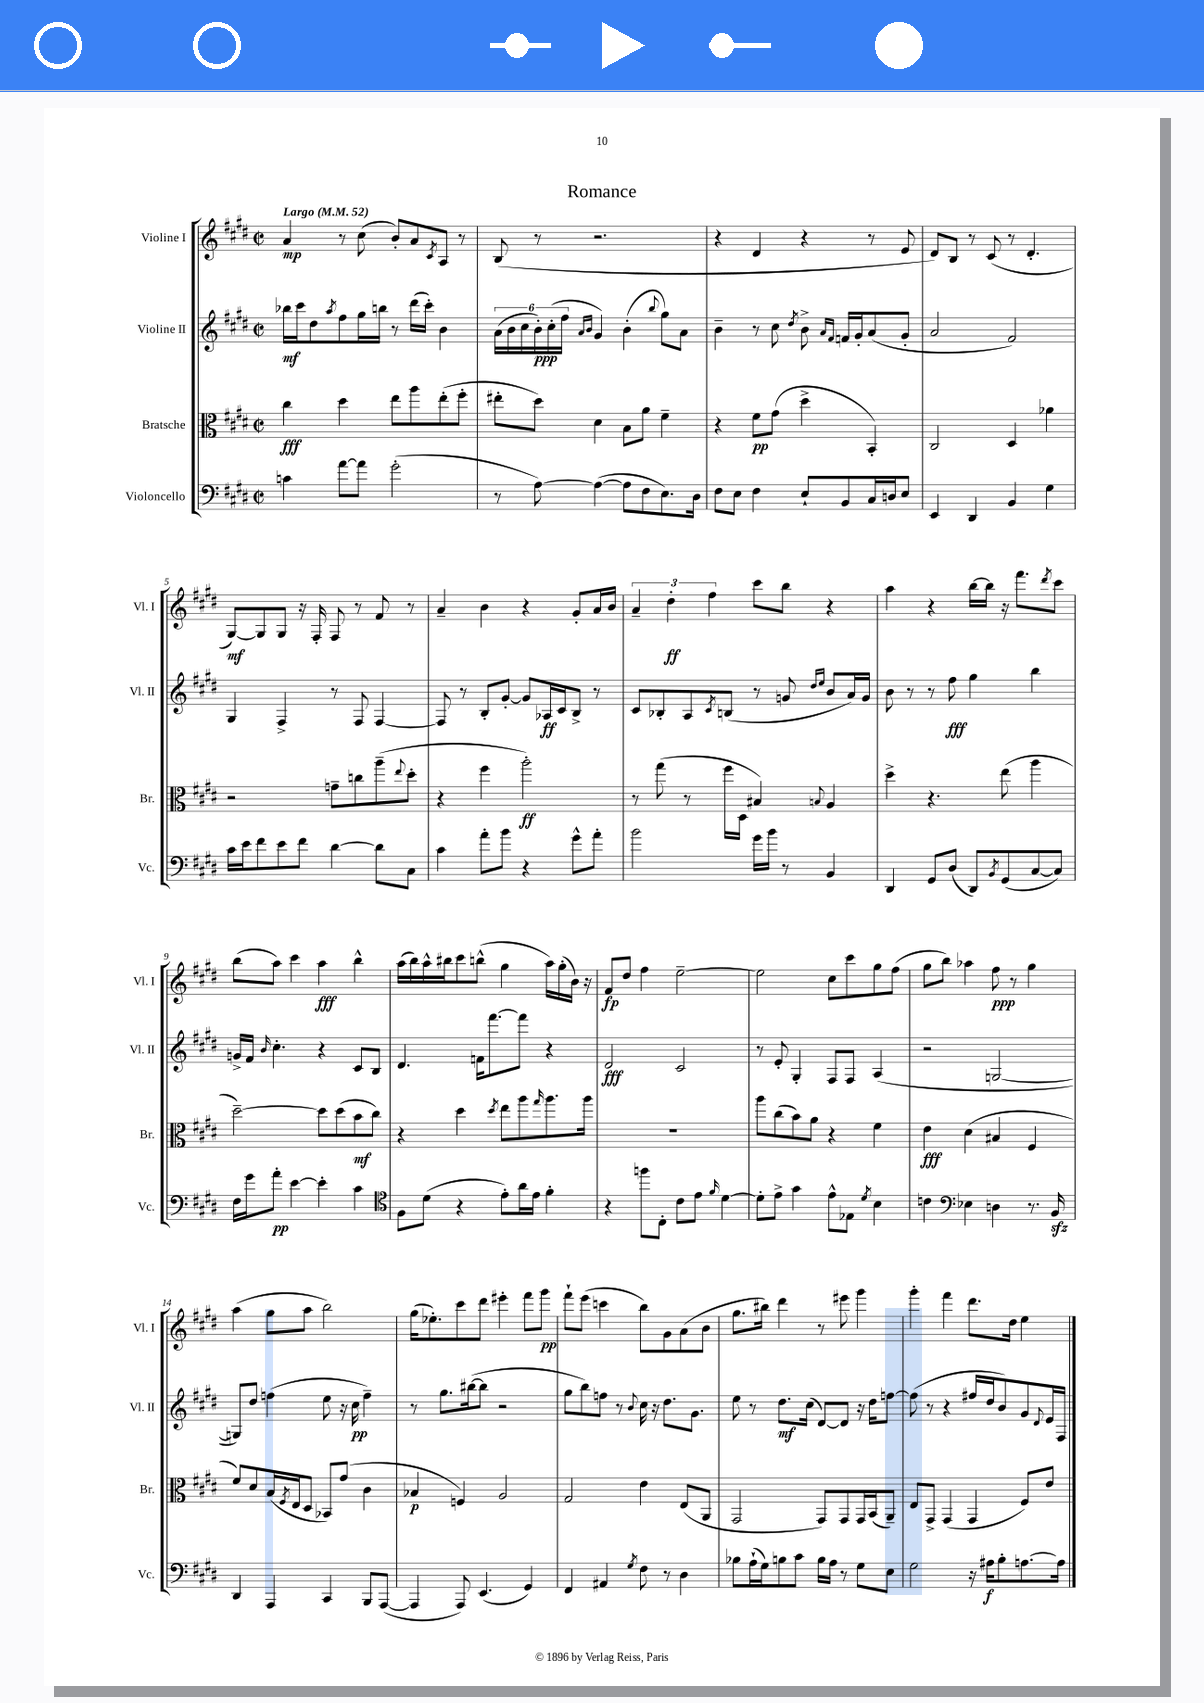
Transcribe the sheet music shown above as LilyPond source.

\header { title = "Romance" }
<<
\new StaffGroup <<
\new Staff = "s0" \with { instrumentName = "Violine I" shortInstrumentName = "Vl. I" } {
    \clef treble \key e \major \defaultTimeSignature \time 2/2 \tempo "Largo" 4 = 52
    a'4\mp r8 cis''8( b'8-.) a'8 \acciaccatura { cis'8 } a8 r8 |
    b8( r8 r2. |
    r4 dis'4 r4 r8 e'8 |
    dis'8) b8 r8 cis'8( r8 dis'4.-. |
    gis8~\mf) gis8 gis8 r16 fis16-. fis8 r8 fis'8 r8 |
    a'4-- b'4 r4 gis'8-. a'16 b'16 |
    \tuplet 3/2 { a'4-- dis''4-.\ff fis''4 } cis'''8 b''8 r4 |
    a''4 r4 b''16~ b''16 r16 fis'''8. \acciaccatura { dis'''8 } cis'''8 |
    b''8( a''8) cis'''4 a''4\fff b''4-^ |
    a''16( b''16) a''16-^ bis''16 cis'''8 b''8-^( gis''4 a''16) gis''16-.( b'16) r16 |
    fis'8\fp dis''8 fis''4 e''2~-- |
    e''2 cis''8 cis'''8 gis''8 fis''8( |
    gis''8 b''8) aes''4 fis''8\ppp r8 gis''4 |
    a''4( gis''8 a''8 b''2) |
    gis''16( ees''8.-.) cis'''8 dis'''8 eis'''4-. fis'''8 gis'''8\pp |
    fis'''8-! e'''8( c'''4 b''8) gis'8 a'8( b'8 |
    gis''8. bis''16) dis'''4 r8 eis'''8 gis'''4 |
    gis'''4-. fis'''4 dis'''8. dis''16 e''4 \bar "|." |
}
\new Staff = "s1" \with { instrumentName = "Violine II" shortInstrumentName = "Vl. II" } {
    \clef treble \key e \major \defaultTimeSignature \time 2/2
    bes''16\mf cis'''16 dis''8 \acciaccatura { a''8 } fis''8 gis''16 b''16 r8 dis'''16( cis'''16-.) b'4 |
    \tuplet 6/4 { a'16( b'16 cis''16 b'16-.\ppp) cis''16-.( fis''16 } \grace { a'16 b'16 } gis'4) b'4-.( \appoggiatura { b''8 } gis''8) a'8 |
    b'4-- r8 cis''8 \acciaccatura { dis''8 } b'8-> \grace { a'16 fis'16 } f'16 gis'16-. a'8( gis'8-. |
    a'2 fis'2) |
    gis4 fis4-> r8 fis8 fis4~ |
    fis8 r8 b8-. gis'8~-. gis'8 aes16\ff cis'16 b8-> r8 |
    cis'8 bes8-. a8 \acciaccatura { cis'8 } b8( r8 g'8 \grace { dis''16 e''16 } b'8 a'16) g'16 |
    b'8 r8 r8 fis''8\fff gis''4 b''4 |
    g'16-> fis'16 \grace { b'16 } cis''4.-. r4 cis'8 b8 |
    dis'4. f'16 fis'''8.~ fis'''8 r4 |
    dis'2\fff cis'2 |
    r8 e'8-. gis4-. fis8 fis8 a4( |
    r2 g2~ |
    g8) dis''8 f''4( e''8 r16 cis''16\pp f''4--) |
    r8 gis''8. bis''16~( bis''8 r2 |
    gis''8 b''8) f''8 r8 \appoggiatura { b'8 } cis''16 r16 dis''8. gis'8. |
    e''8 r8 dis''8.\mf cis''16( dis'8~) dis'8 r16 dis''16 f''8~ |
    f''8( r8 r4 fis''16 dis''16 b'8) gis'8 \appoggiatura { dis'8 } e'16 fis16 \bar "|." |
}
\new Staff = "s2" \with { instrumentName = "Bratsche" shortInstrumentName = "Br." } {
    \clef alto \key e \major \defaultTimeSignature \time 2/2
    cis''4\fff dis''4 e''8 a''8 e''8-.( fis''8-. |
    eis''8-. dis''8) dis'4 b8 a'8 fis'4-- |
    r4 fis'8\pp gis'8( dis''4-> b,4-.) |
    cis2 dis4 aes'4 |
    r2 g'8-- c''8 a''8--( \appoggiatura { e''8 } dis''8-. |
    r4 fis''4 a''2-.\ff) |
    r8 gis''8( r8 fis''16 dis16 bis4) \appoggiatura { b8 } a4 |
    dis''4-> r4. e''8( a''4 |
    dis''2~--) dis''8 dis''8( b'8\mf cis''8) |
    r4 dis''4 \acciaccatura { dis''8 } e''8 a''8 \grace { gis''16 } a''8. a''16 |
    R1 |
    a''8 cis''8( b'8) a'8 r4 fis'4 |
    e'4\fff dis'4( bis4 fis4 |
    fis'8) dis'8 b16( \acciaccatura { fis8 } e16 dis8 bes,8) gis'8( cis'4 |
    bes4\p f4) a2 |
    gis2 e'4 e8( a,8 |
    gis,2 gis,8) gis,8 gis,16 b,16( a,8--) |
    e8 gis,8-> gis,4( gis,4 fis8) e'8 \bar "|." |
}
\new Staff = "s3" \with { instrumentName = "Violoncello" shortInstrumentName = "Vc." } {
    \clef bass \key e \major \defaultTimeSignature \time 2/2
    c'4 a'8~ a'8 gis'2-.( |
    r8 a8~) a4~( a8 fis8 e8.) dis16 |
    fis8 e8 fis4 e8-! b,8 cis16 d16 e8 |
    e,4 dis,4 b,4 gis4 |
    cis'16 e'16 fis'8 e'8 fis'8 dis'4~ dis'8 cis8 |
    cis'4 a'8-. b'8 r4 gis'8-^ a'8-. |
    b'2 gis'16 b'16 r8 b,4 |
    dis,4 gis,8 dis8( dis,8) \acciaccatura { b,8 } gis,8( cis8~ cis8) |
    fis16 gis'16 a'8-.\pp e'4~ e'4-. cis'4 |
    \clef tenor fis8 dis'8( r4 e'8-.) a'16 e'16 fis'4-. |
    r4 f''8 cis8-. cis'8 e'8 \grace { fis'16 } dis'4~ |
    dis'8-. e'8-> gis'4 e'8-^ ees8 \acciaccatura { dis'8 } b4 |
    c'4 \clef bass ees4 d4 r8. b,16\sfz |
    dis,4 a,,4 cis,4 b,,8 a,,8~( |
    a,,4 a,,8) e,4.( gis,4) |
    fis,4 ais,4 \acciaccatura { gis8 } fis8 r8 dis4 |
    bes8 a16-!( gis16) b8 cis'8 b16 a16 r8 gis8 e8 |
    gis2 r16 ais16\f b8-. a8.~ a16 \bar "|." |
}
>>
>>
